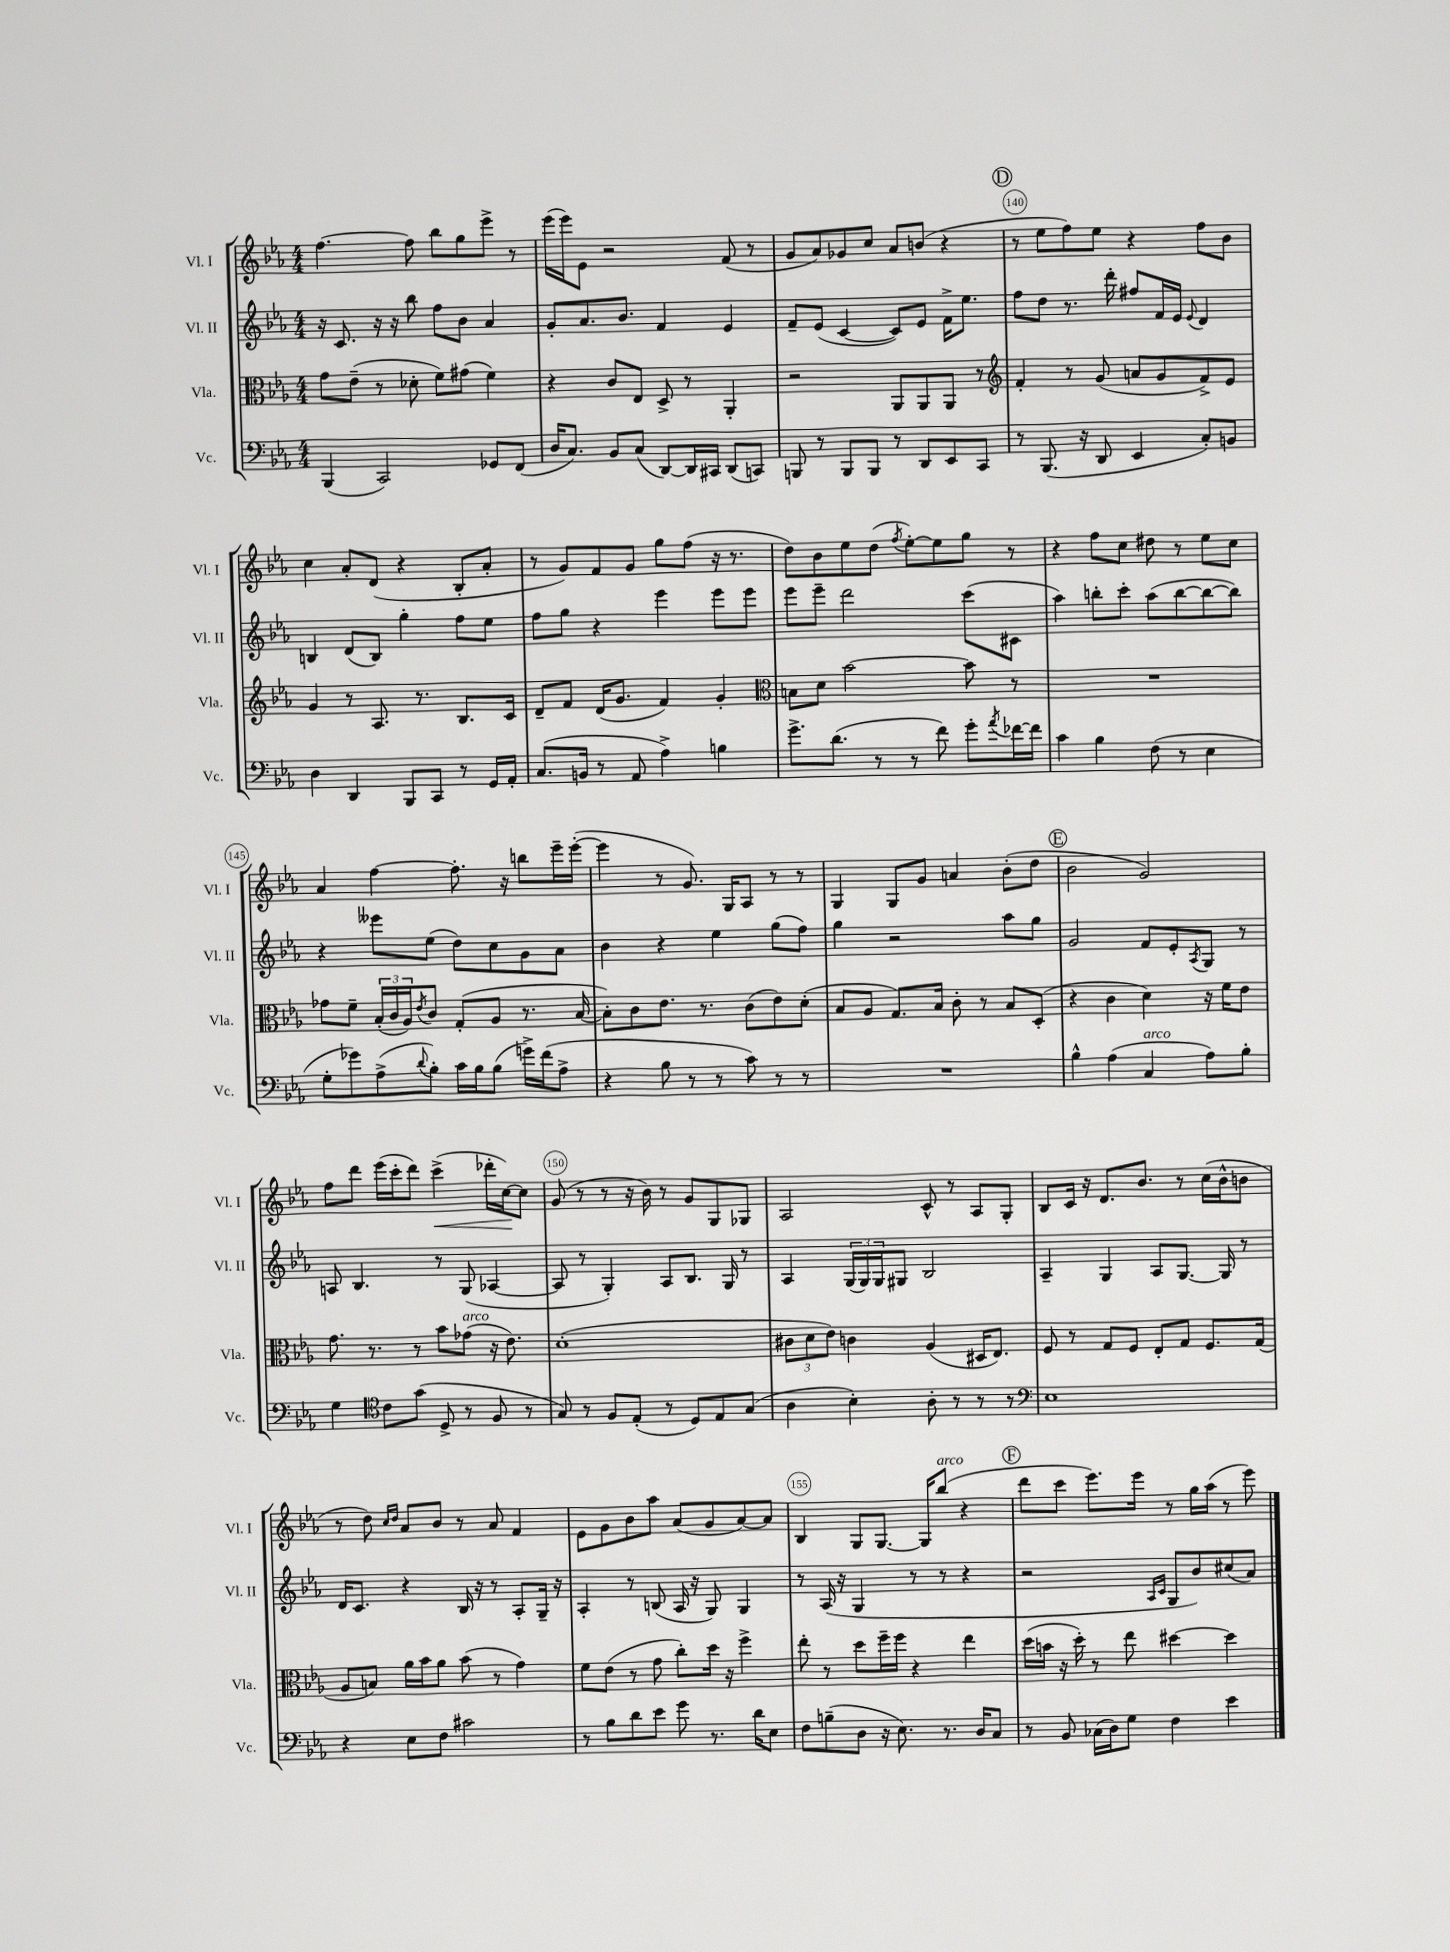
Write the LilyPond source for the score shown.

<<
\new StaffGroup <<
\new Staff = "s0" \with { instrumentName = "Vl. I" shortInstrumentName = "Vl. I" } {
    \clef treble \key ees \major \numericTimeSignature \time 4/4
    f''4.~ f''8 bes''8 g''8 ees'''8-> r8 |
    ees'''16( ees'''16) ees'8 r2 f'8( r8 |
    g'8 aes'8) ges'8 c''8 aes'8 b'8( r4 |
    \mark \markup { \circle "D" } r8 ees''8 f''8) ees''8 r4 f''8 bes'8 |
    c''4 aes'8-. d'8( r4 bes8-. aes'8-. |
    r8 g'8) f'8 g'8 g''8 f''8( r16 r8. |
    d''8) bes'8 ees''8 d''8( \acciaccatura { f''8 } ees''8~-.) ees''8 g''8 r8 |
    r4 f''8 c''8 dis''8 r8 ees''8 c''8 |
    aes'4 f''4~ f''8.-. r16 b''8 ees'''16-- ees'''16~-.( |
    ees'''4 r8 g'8.) g16 aes8 r8 r8 |
    g4 g8 g'8 a'4 bes'8-.( d''8 |
    \mark \markup { \circle "E" } bes'2 g'2) |
    f''8 d'''8 ees'''16( c'''16-. d'''8) c'''4->\<( des'''16-. c''16~\!) c''8 |
    g'8( r8 r8 r16 bes'16) r8 g'8 g8 ges8 |
    aes2 c'8-^ r8 aes8 g8-. |
    bes8 c'16 r16 d'8. bes'8. r8 c''16( bes'16-^ b'8 |
    r8 d''8) \grace { c''16 d''16 } aes'8 bes'8 r8 aes'8 f'4 |
    ees'8 g'8 bes'8 aes''8 aes'8( g'8 aes'8~) aes'8 |
    bes4 g8 g8.~ g16 bes''8^\markup { \italic "arco" }( r4 |
    \mark \markup { \circle "F" } d'''8 c'''8 ees'''8.) ees'''16 r8 g''16 aes''16( r8 ees'''8) \bar "|." |
}
\new Staff = "s1" \with { instrumentName = "Vl. II" shortInstrumentName = "Vl. II" } {
    \clef treble \key ees \major \numericTimeSignature \time 4/4
    r16 c'8. r16 r16 bes''8 f''8 bes'8 aes'4 |
    g'8-. aes'8. bes'8. f'4 ees'4 |
    f'8-- ees'8( c'4~ c'8) ees'8 f'16-> ees''8. |
    \mark \markup { \circle "D" } f''8 d''8 r8. d'''16-. fis''8 f'16 ees'16 \appoggiatura { ees'8 } d'4 |
    b4 d'8( b8) g''4-. f''8 ees''8 |
    f''8 g''8 r4 ees'''4 ees'''8 ees'''8 |
    ees'''8 ees'''8-- d'''2 c'''8( cis'8 |
    aes''4) b''8-. c'''8-. aes''8( b''8~ b''8~ b''8) |
    r4 eeses'''8 ees''8( d''8) c''8 g'8 aes'8 |
    bes'4 r4 ees''4 g''8( f''8) |
    g''4 r2 aes''8 g''8 |
    \mark \markup { \circle "E" } g'2 f'8 ees'8-. \acciaccatura { aes8 } g8 r8 |
    a8 bes4. r8 g8( aes4~ |
    aes8 r8 g4-.) aes8 bes8. g16 r8 |
    aes4 \tuplet 3/2 { g16( g16) g16 } gis8 bes2 |
    aes4-- g4 aes8 g8.~ g16 r8 |
    d'16 c'8. r4 bes16 r16 r8 aes8-. g16-- r16 |
    aes4-. r8 b8( aes16 r16 g8) g4 |
    r8 aes16( r16 g4 r8 r8 r4 |
    \mark \markup { \circle "F" } r2 \grace { aes16 c'16 } g8 bes'8) cis''8( aes'8) \bar "|." |
}
\new Staff = "s2" \with { instrumentName = "Vla." shortInstrumentName = "Vla." } {
    \clef alto \key ees \major \numericTimeSignature \time 4/4
    g'8 ees'8--( r8 des'8-. f'8) gis'8( f'4) |
    r4 c'8 ees8 d8-> r8 aes,4-. |
    r2 aes,8 aes,8 aes,8 r8 |
    \mark \markup { \circle "D" } \clef treble f'4-. r8 g'8( a'8 g'8 f'8->) ees'8 |
    g'4 r8 aes8. r8. bes8. c'16 |
    d'8-- f'8 d'16( g'8. f'4) g'4-. |
    \clef alto b8 d'8 bes'2~ bes'8 r8 |
    R1 |
    ges'8 f'8-- \tuplet 3/2 { bes16-.( c'16 aes16) } \acciaccatura { ees'8 } c'8 g8-.( aes8 r8. bes16~ |
    bes8-.) c'8 ees'8. r8. c'8( ees'8) d'8-.( |
    bes8 aes8 g8.) bes16 c'8-. r8 bes8 d8-.( |
    \mark \markup { \circle "E" } r4 c'4 d'4) r16 f'16 ees'8 |
    g'8. r8. r8 bes'8 ges'8^\markup { \italic "arco" }( r16 ees'8.) |
    d'1-.( |
    \tuplet 3/2 { cis'8 d'8 ees'8) } c'4 aes4( dis16 ees8.) |
    f8 r8 g8 f8 ees8-. g8 f8. g16( |
    aes8 b8) aes'16 bes'16 aes'8 bes'8( r8 g'4) |
    f'8 ees'8( r8 g'8 c''8-.) d''16 r16 f''4-> |
    ees''8-. r8 d''8 f''16-- f''16 r4 ees''4 |
    \mark \markup { \circle "F" } d''16( b'16 r16 d''16-.) r8 ees''8 dis''4~ dis''4 \bar "|." |
}
\new Staff = "s3" \with { instrumentName = "Vc." shortInstrumentName = "Vc." } {
    \clef bass \key ees \major \numericTimeSignature \time 4/4
    bes,,4( c,2) ges,8 f,8( |
    d16 c8.) bes,8 c8( d,8~) d,16 cis,16 d,8( c,8) |
    b,,8 r8 b,,8 b,,8 r8 d,8 ees,8 c,8 |
    \mark \markup { \circle "D" } r8 bes,,8.( r16 d,8 ees,4 c8-.) b,8 |
    d4 d,4 bes,,8 c,8 r8 g,16 aes,16-. |
    c8.( b,16 r8 aes,8 aes4->) b4 |
    g'8.-> d'8.( r8 r8 f'8) g'8-. \acciaccatura { aes'8 } fes'16~ fes'16 |
    c'4 bes4 f8( r8 ees4 |
    g8-. ges'8) aes8->( \appoggiatura { d'8 } bes8-.) c'16 bes16 bes8( g'16->) f'16( aes8-> |
    r4 bes8 r8 r8 c'8) r8 r8 |
    R1 |
    \mark \markup { \circle "E" } bes4-^ aes4( c4^\markup { \italic "arco" } aes8) bes8-. |
    g4 \clef tenor c'8 g'8( d8-> r8 f8 r8 |
    g8) r8 f8 ees8-.( r8 d8) ees8 g8( |
    aes4 bes4-.) aes8-. r8 r8 r8 |
    \clef bass ees1 |
    r4 ees8 f8 cis'2 |
    r8 bes8 d'8 ees'8 g'8 r8. d'16 ees8 |
    f8 b8--( d8 r16 ees8.) r8. d16 c8 |
    \mark \markup { \circle "F" } r8 bes,8 ces16( d16) g8 f4 ees'4 \bar "|." |
}
>>
>>
\layout { \context { \Score currentBarNumber = #137 \override BarNumber.break-visibility = ##(#f #t #t) barNumberVisibility = #(every-nth-bar-number-visible 5) \override BarNumber.stencil = #(make-stencil-circler 0.1 0.3 ly:text-interface::print) } }
